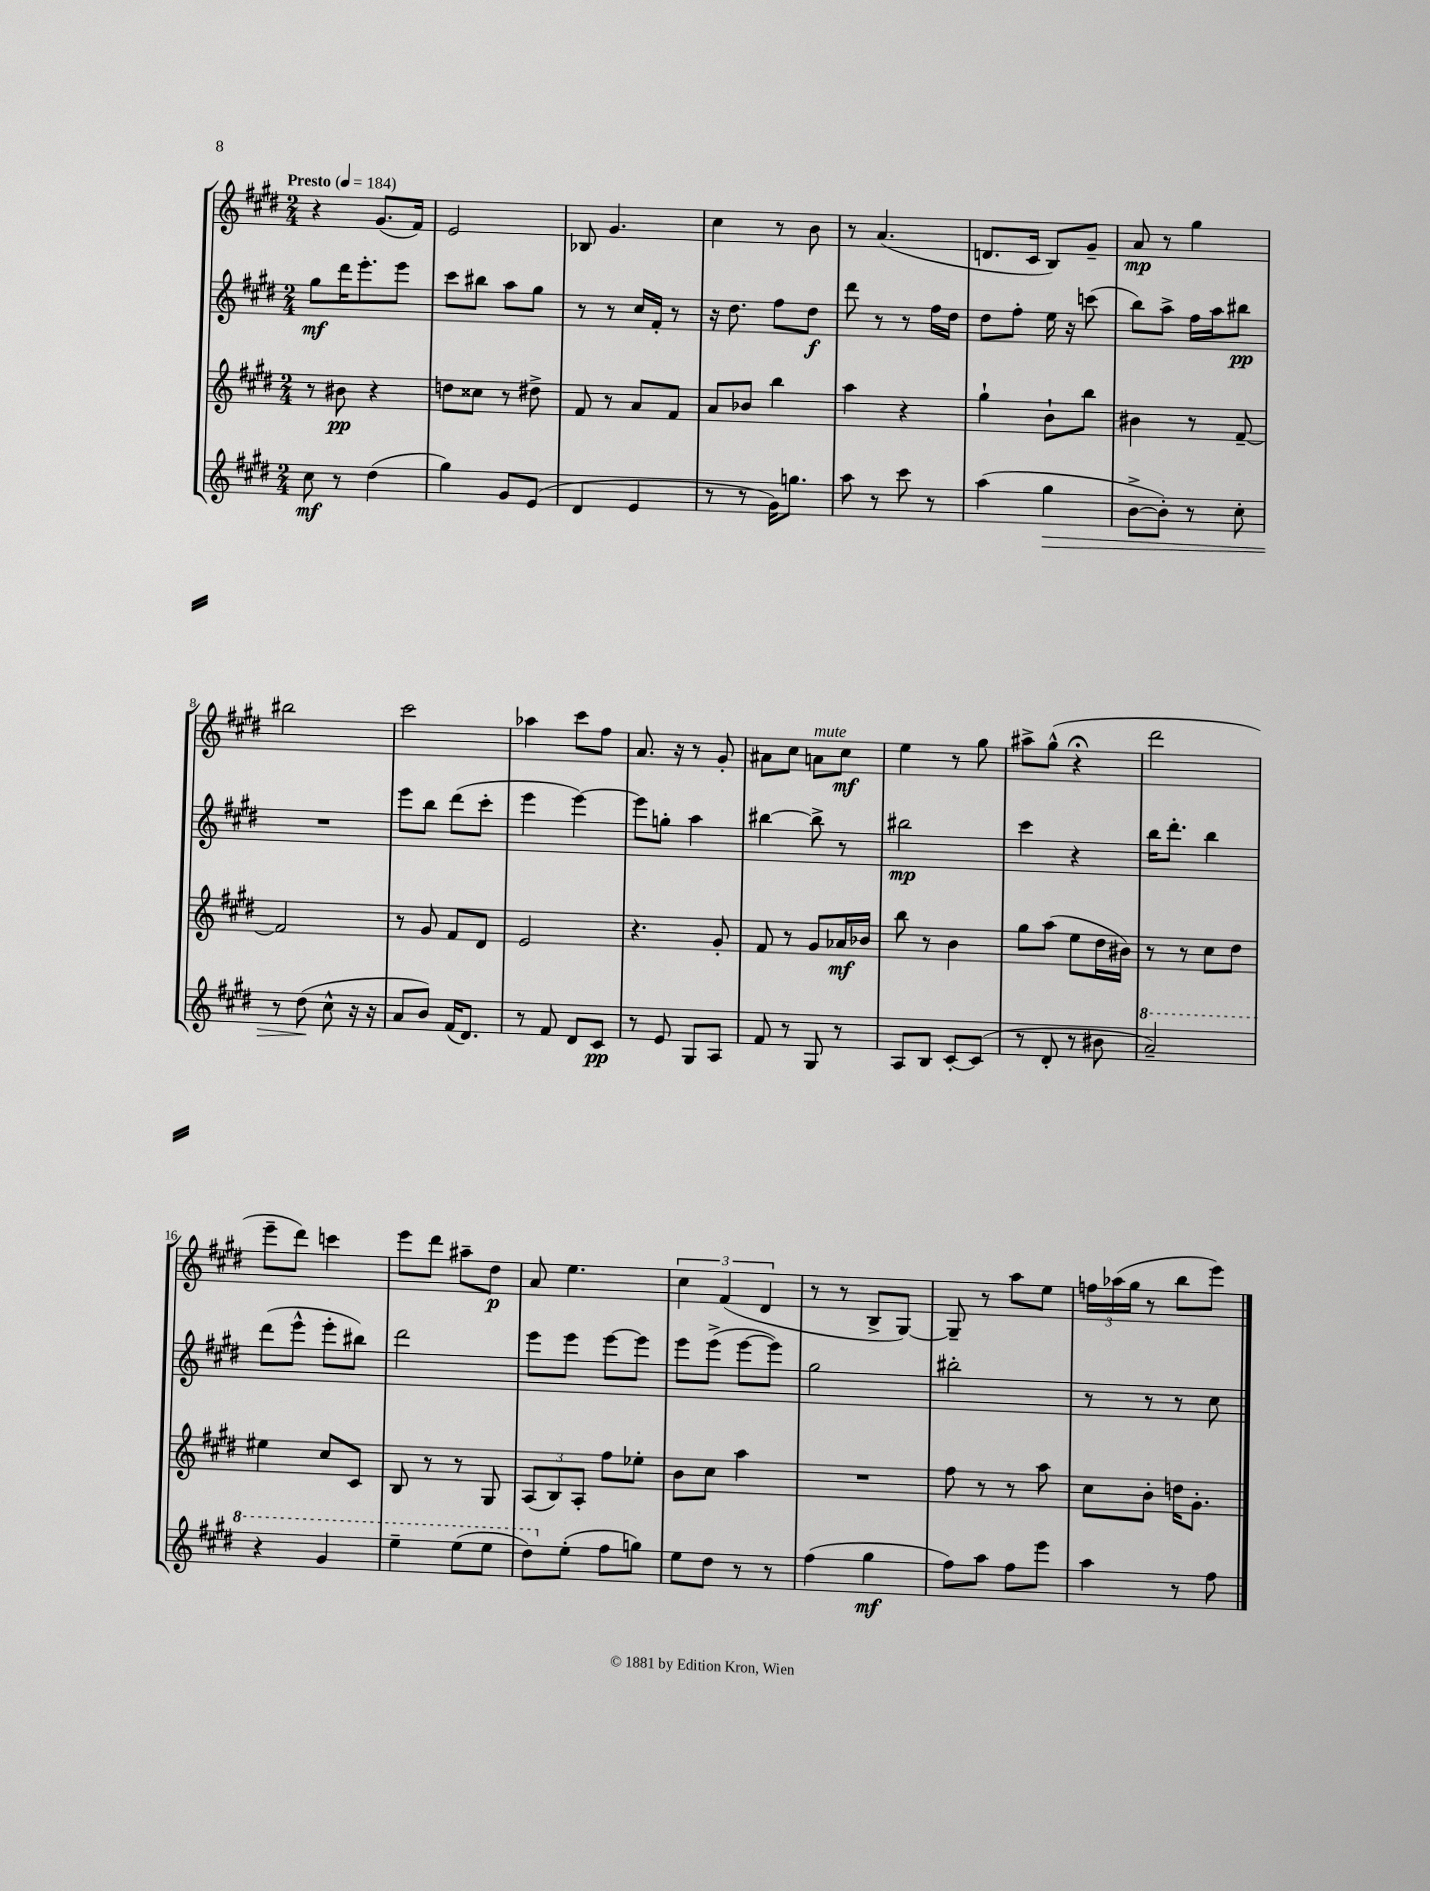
<<
\new StaffGroup <<
\new Staff = "s0" {
    \clef treble \key e \major \numericTimeSignature \time 2/4 \tempo "Presto" 4 = 184
    r4 gis'8.( fis'16) |
    e'2 |
    bes8 gis'4. |
    cis''4 r8 b'8 |
    r8 a'4.( |
    d'8. cis'16 b8) gis'8-- |
    a'8\mp r8 gis''4 |
    bis''2 |
    cis'''2 |
    aes''4 cis'''8 fis''8 |
    a'8. r16 r8 gis'8-. |
    ais'8 cis''8 a'8^\markup { \italic "mute" } cis''8\mf |
    e''4 r8 gis''8 |
    ais''8-> gis''8-^( r4\fermata |
    dis'''2 |
    e'''8-- dis'''8) c'''4 |
    e'''8 dis'''8 ais''8-- dis''8\p |
    a'8 e''4. |
    \tuplet 3/2 { cis''4 fis'4( dis'4 } |
    r8 r8 b8-> gis8~) |
    gis8-- r8 a''8 e''8 |
    \tuplet 3/2 { f''16 aes''16( gis''16 } r8 b''8 e'''8) \bar "|." |
}
\new Staff = "s1" {
    \clef treble \key e \major \numericTimeSignature \time 2/4
    gis''8\mf dis'''16 e'''8.-. e'''8 |
    cis'''8 bis''8 a''8 gis''8 |
    r8 r8 cis''16 fis'16-. r8 |
    r16 dis''8. fis''8 dis''8\f |
    dis'''8 r8 r8 fis''16 dis''16 |
    dis''8 fis''8-. e''16 r16 c'''8( |
    b''8) a''8-> fis''16 a''16 bis''8\pp |
    R2 |
    e'''8 b''8 dis'''8( cis'''8-. |
    e'''4 e'''4~) |
    e'''8 g''8-. a''4 |
    bis''4~ bis''8-> r8 |
    bis''2\mp |
    cis'''4 r4 |
    b''16 dis'''8.-. b''4 |
    dis'''8( e'''8-^ e'''8-. bis''8) |
    dis'''2 |
    e'''8 e'''8 e'''8~ e'''8 |
    e'''8 e'''8->( e'''8~ e'''8) |
    gis''2 |
    bis''2-. |
    r8 r8 r8 cis''8 \bar "|." |
}
\new Staff = "s2" {
    \clef treble \key e \major \numericTimeSignature \time 2/4
    r8 bis'8\pp r4 |
    d''8 cisis''8 r8 dis''8-> |
    fis'8 r8 a'8 fis'8 |
    a'8 bes'8 b''4 |
    a''4 r4 |
    gis''4-! b'8-! b''8 |
    bis'4 r8 fis'8~-- |
    fis'2 |
    r8 gis'8 fis'8 dis'8 |
    e'2 |
    r4. gis'8-. |
    fis'8 r8 gis'8 aes'16\mf bes'16 |
    b''8 r8 b'4 |
    gis''8 a''8( e''8 dis''16 bis'16) |
    r8 r8 cis''8 dis''8 |
    eis''4 cis''8 cis'8 |
    b8 r8 r8 gis8 |
    \tuplet 3/2 { a8( b8) a8-. } fis''8 ees''8-. |
    b'8 cis''8 a''4 |
    R2 |
    fis''8 r8 r8 a''8 |
    cis''8 b'8-. d''16 gis'8.-. \bar "|." |
}
\new Staff = "s3" {
    \clef treble \key e \major \numericTimeSignature \time 2/4
    cis''8\mf r8 dis''4( |
    gis''4) gis'8 e'8( |
    dis'4 e'4 |
    r8 r8 gis'16) g''8. |
    a''8 r8 cis'''8 r8 |
    a''4( gis''4\> |
    b'8~-> b'8-.) r8 cis''8-. |
    r8 dis''8\!( cis''8-^ r16 r16 |
    a'8 b'8) fis'16( dis'8.) |
    r8 fis'8 dis'8 cis'8\pp |
    r8 e'8 gis8 a8 |
    fis'8 r8 gis8 r8 |
    a8 b8 cis'8~-. cis'8( |
    r8 dis'8-. r8 bis'8 |
    \ottava #1 a''2--) |
    r4 gis''4 |
    e'''4-- e'''8( e'''8 |
    dis'''8) \ottava #0 e''8-.( fis''8 g''8) |
    e''8 dis''8 r8 r8 |
    fis''4( gis''4\mf |
    fis''8) a''8 fis''8 e'''8 |
    a''4 r8 fis''8 \bar "|." |
}
>>
>>
